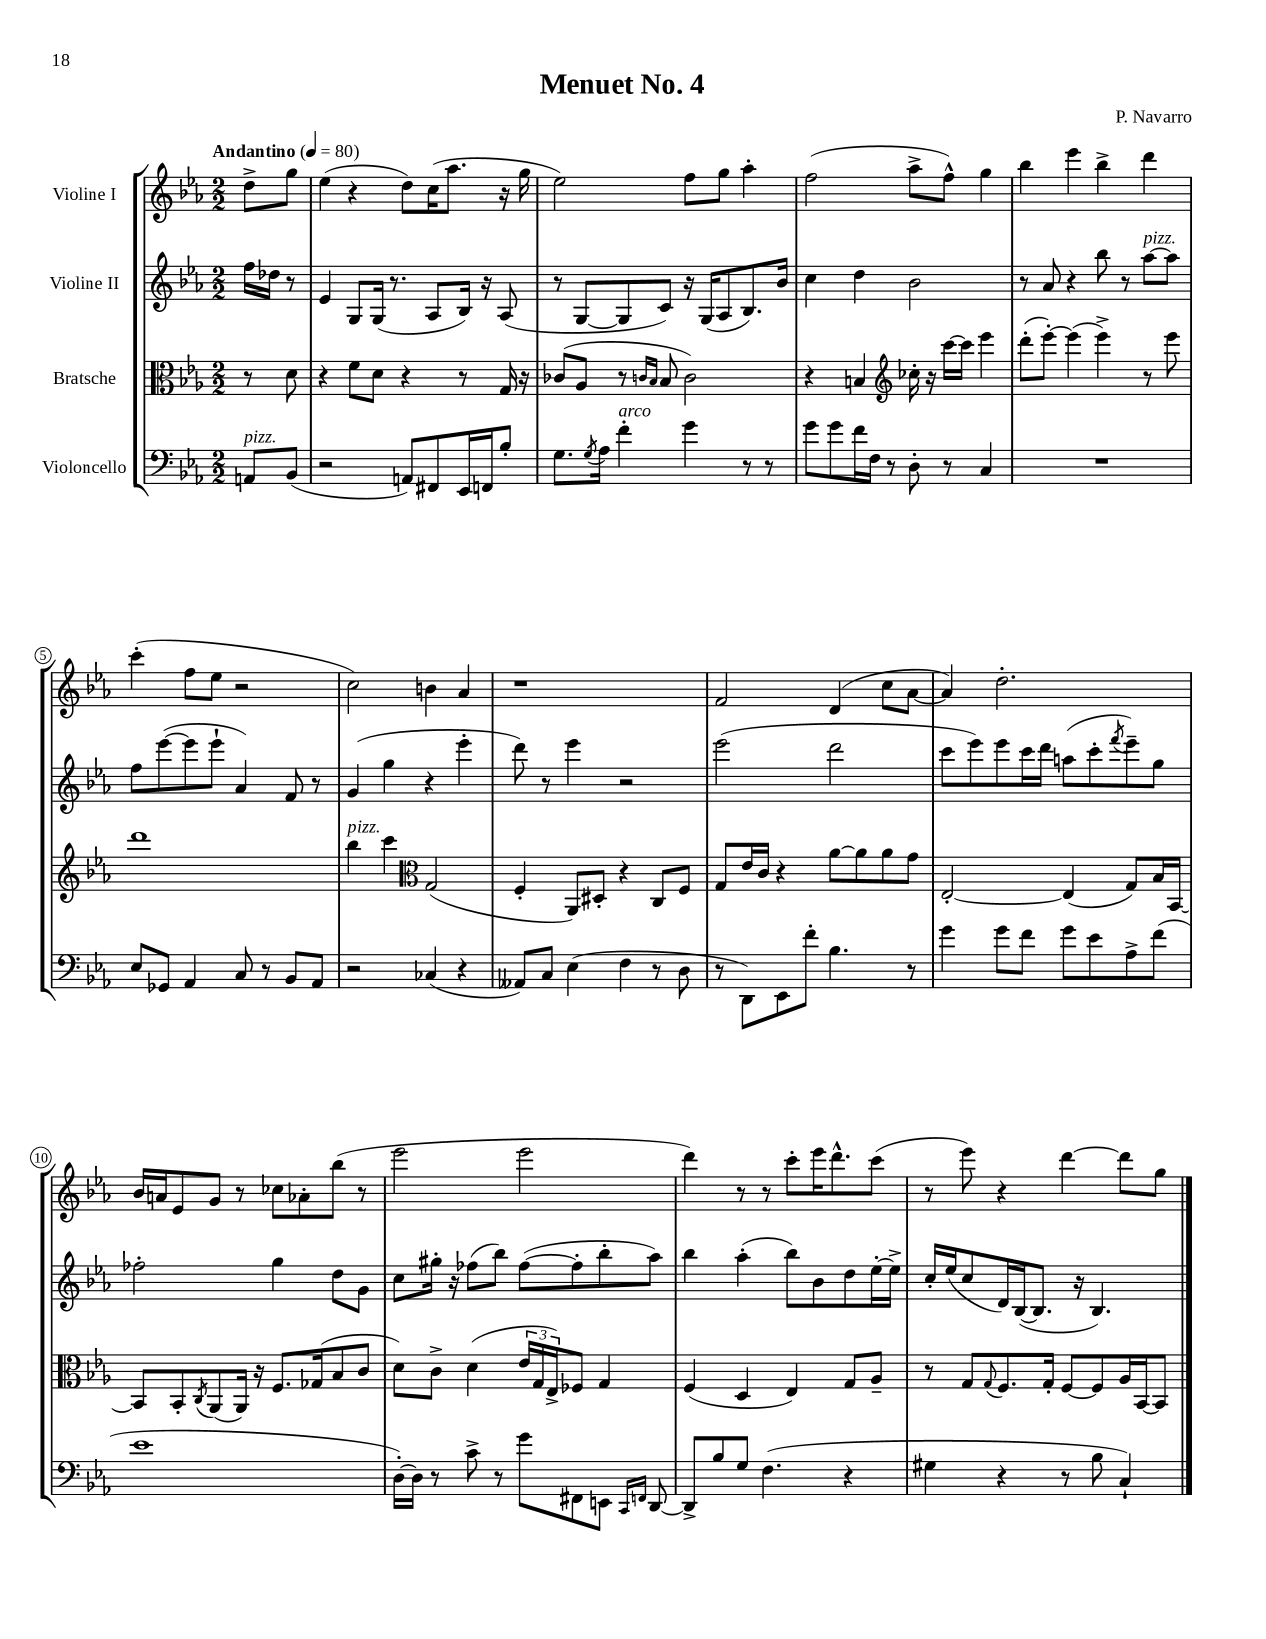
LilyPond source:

\header { title = "Menuet No. 4" composer = "P. Navarro" }
<<
\new StaffGroup <<
\new Staff = "s0" \with { instrumentName = "Violine I" } {
    \clef treble \key ees \major \numericTimeSignature \time 2/2 \partial 4 \tempo "Andantino" 4 = 80
    d''8-> g''8 |
    ees''4( r4 d''8) c''16( aes''8. r16 g''16 |
    ees''2) f''8 g''8 aes''4-. |
    f''2( aes''8-> f''8-^) g''4 |
    bes''4 ees'''4 bes''4-> d'''4 |
    c'''4-.( f''8 ees''8 r2 |
    c''2) b'4 aes'4 |
    r1 |
    f'2 d'4( c''8 aes'8~ |
    aes'4) d''2.-. |
    bes'16 a'16 ees'8 g'8 r8 ces''8 aes'8-. bes''8( r8 |
    ees'''2 ees'''2 |
    d'''4) r8 r8 c'''8-. ees'''16 d'''8.-^ c'''8( |
    r8 ees'''8) r4 d'''4~ d'''8 g''8 \bar "|." |
}
\new Staff = "s1" \with { instrumentName = "Violine II" } {
    \clef treble \key ees \major \numericTimeSignature \time 2/2 \partial 4
    f''16 des''16 r8 |
    ees'4 g8 g16( r8. aes8 bes16) r16 aes8( |
    r8 g8~ g8 c'8) r16 g16( aes8 bes8.) bes'16 |
    c''4 d''4 bes'2 |
    r8 aes'8 r4 bes''8 r8 aes''8~^\markup { \italic "pizz." } aes''8 |
    f''8 ees'''8~( ees'''8 ees'''8-! aes'4) f'8 r8 |
    g'4( g''4 r4 ees'''4-. |
    d'''8) r8 ees'''4 r2 |
    ees'''2( d'''2 |
    c'''8 ees'''8) ees'''8 c'''16 d'''16 a''8( c'''8-. \acciaccatura { f'''8 } ees'''8--) g''8 |
    fes''2-. g''4 d''8 g'8 |
    c''8 gis''16-. r16 fes''8( bes''8) fes''8~( fes''8-. bes''8-. aes''8) |
    bes''4 aes''4-.( bes''8) bes'8 d''8 ees''16~-. ees''16-> |
    c''16-. ees''16( c''8 d'16) bes16~( bes8. r16 bes4.) \bar "|." |
}
\new Staff = "s2" \with { instrumentName = "Bratsche" } {
    \clef alto \key ees \major \numericTimeSignature \time 2/2 \partial 4
    r8 d'8 |
    r4 f'8 d'8 r4 r8 g16 r16 |
    ces'8( aes8 r8 \grace { c'16 bes16 } bes8 c'2) |
    r4 b4 \clef treble ces''16-. r16 c'''16~ c'''16 ees'''4 |
    d'''8-.( ees'''8~-.) ees'''4( ees'''4->) r8 ees'''8 |
    d'''1 |
    bes''4^\markup { \italic "pizz." } c'''4 \clef alto g2( |
    f4-. aes,8) dis8-. r4 c8 f8 |
    g8 ees'16 c'16 r4 aes'8~ aes'8 aes'8 g'8 |
    ees2~-. ees4( g8) bes16 bes,16~ |
    bes,8 bes,8-. \acciaccatura { c8 } aes,8( aes,16) r16 f8. ges16( bes8 c'8 |
    d'8) c'8-> d'4( \tuplet 3/2 { ees'16 g16 ees16->) } fes8 g4 |
    f4( d4 ees4) g8 aes8-- |
    r8 g8 \appoggiatura { g8 } f8. g16-. f8~ f8 aes16 bes,16~ bes,8 \bar "|." |
}
\new Staff = "s3" \with { instrumentName = "Violoncello" } {
    \clef bass \key ees \major \numericTimeSignature \time 2/2 \partial 4
    a,8^\markup { \italic "pizz." } bes,8( |
    r2 a,8) fis,8 ees,16 f,16 bes8-. |
    g8. \acciaccatura { g8 } aes16 f'4-.^\markup { \italic "arco" } g'4 r8 r8 |
    g'8 g'8 f'16 f16 r8 d8-. r8 c4 |
    R1 |
    ees8 ges,8 aes,4 c8 r8 bes,8 aes,8 |
    r2 ces4( r4 |
    aeses,8) c8 ees4( f4 r8 d8 |
    r8 d,8) ees,8 f'8-. bes4. r8 |
    g'4 g'8 f'8 g'8 ees'8 aes8-> f'8( |
    ees'1 |
    d16~-.) d16 r8 c'8-> r8 g'8 fis,8 e,8 \grace { c,16 f,16 } d,8~ |
    d,8-> bes8 g8 f4.( r4 |
    gis4 r4 r8 bes8 c4-!) \bar "|." |
}
>>
>>
\layout { \context { \Score \override BarNumber.stencil = #(make-stencil-circler 0.1 0.3 ly:text-interface::print) } }
